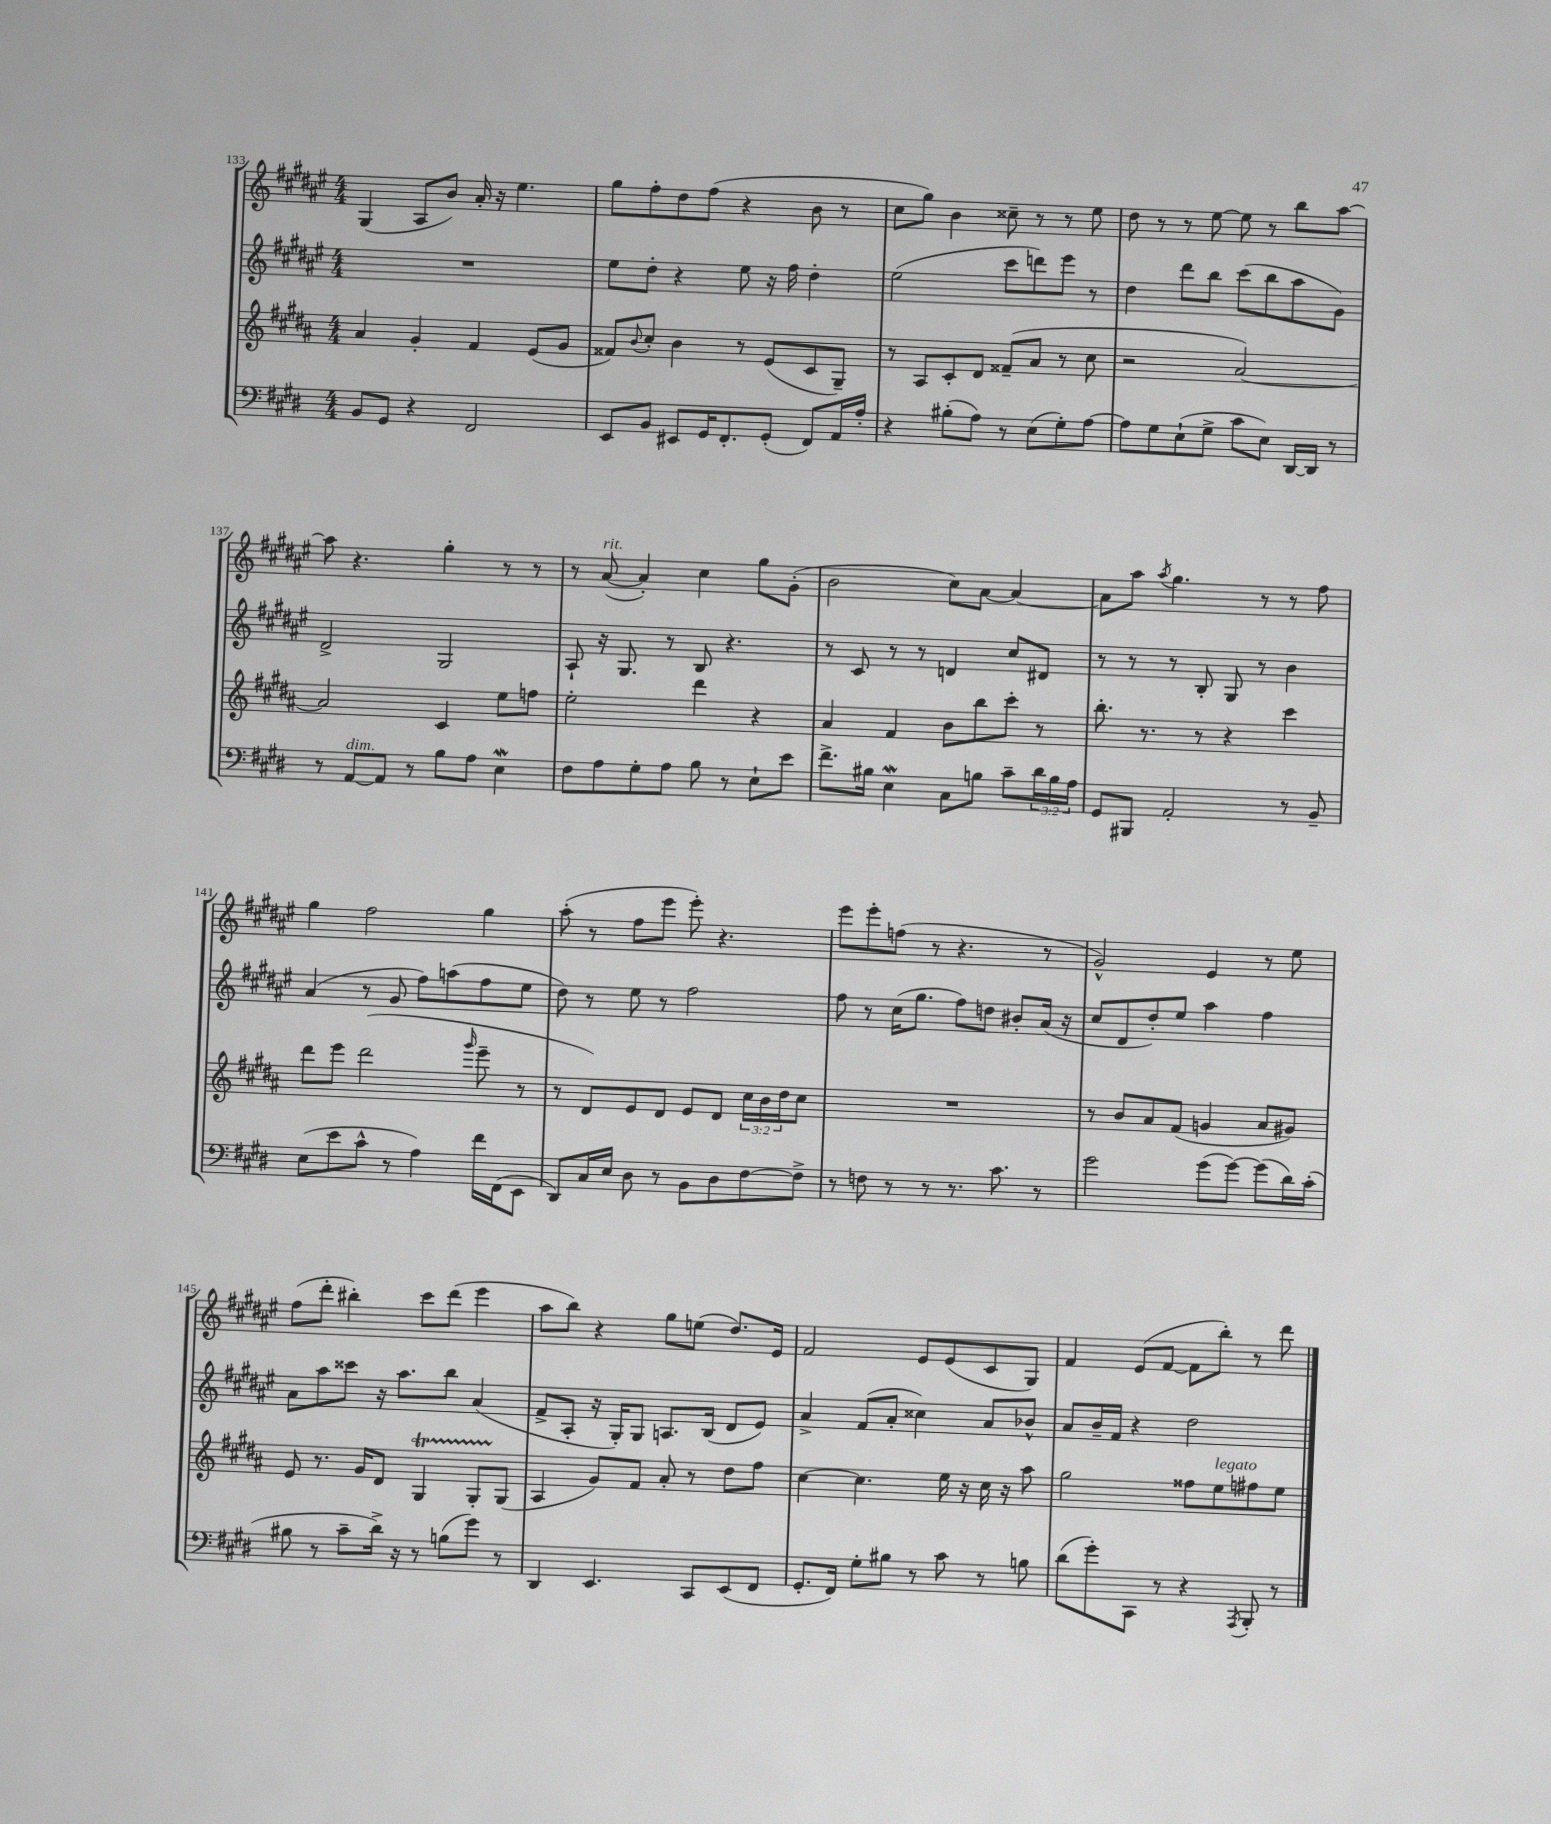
<<
\new StaffGroup <<
\new Staff = "s0" {
    \clef treble \key fis \major \numericTimeSignature \time 4/4
    gis4( ais8 b'8) ais'16-. r16 eis''4. |
    gis''8 fis''8-. dis''8 fis''8( r4 b'8 r8 |
    cis''8 gis''8) b'4 cisis''8-- r8 r8 eis''8 |
    dis''8 r8 r8 eis''8~ eis''8 r8 b''8 ais''8~ |
    ais''8 r4. gis''4-. r8 r8 |
    r8 ais'8~^\markup { \italic "rit." }( ais'4-.) cis''4 gis''8 gis'8-.( |
    b'2 cis''8) ais'8~ ais'4~ |
    ais'8 ais''8 \acciaccatura { ais''8 } gis''4. r8 r8 fis''8 |
    gis''4 fis''2 gis''4 |
    ais''8-.( r8 fis''8 eis'''8 eis'''8-.) r4. |
    eis'''8 eis'''8-. f''8( r8 r4. r8 |
    gis'2-^) eis'4 r8 eis''8 |
    fis''8( dis'''8-. bis''4-.) cis'''8 dis'''8( eis'''4 |
    ais''8 b''8) r4 gis''8 e''8( dis''8.) eis'16 |
    fis'2 eis'8 eis'8( cis'8 gis8) |
    fis'4 eis'8( fis'8~ fis'8 b''8-.) r8 dis'''8 \bar "|." |
}
\new Staff = "s1" {
    \clef treble \key fis \major \numericTimeSignature \time 4/4
    R1 |
    eis''8 dis''8-. r4 eis''8 r16 fis''16 dis''4-. |
    eis''2( cis'''8 d'''8) eis'''8 r8 |
    dis''4 dis'''8 b''8 cis'''8( b''8 ais''8 gis'8) |
    dis'2-> gis2 |
    ais8-! r16 gis8. r8 b8 r4. |
    r8 cis'8 r8 r8 d'4 cis''8 dis'8 |
    r8 r8 r8 b8-. gis8 r8 b'4 |
    ais'4( r8 gis'8 fis''8) a''8( fis''8 eis''8 |
    dis''8) r8 eis''8 r8 fis''2 |
    fis''8 r8 cis''16( gis''8. fis''8) d''8 bis'8-. ais'16( r16 |
    cis''8 dis'8 dis''8-.) eis''8 ais''4 fis''4 |
    ais'8 ais''8 cisis'''8 r16 ais''8. b''8 ais'4( |
    fis'8-> ais8-. r16 gis16-.) gis8 a8. b16( dis'8 eis'8) |
    ais'4-> fis'8( ais'8-. cisis''4) ais'8 bes'8-^ |
    ais'8 b'16-- fis'16 r4 dis''2 \bar "|." |
}
\new Staff = "s2" {
    \clef treble \key b \major \numericTimeSignature \time 4/4 \override Staff.TupletNumber.text = #tuplet-number::calc-fraction-text
    ais'4 gis'4-. fis'4 e'8( gis'8 |
    fisis'8) \appoggiatura { b'8 } cis''8-. b'4 r8 e'8( cis'8 gis8--) |
    r8 ais8 cis'8-. dis'8 fisis'8--( ais'8 r8 cis''8 |
    r2 ais'2~) |
    ais'2 cis'4 e''8 f''8 |
    e''2-. dis'''4 r4 |
    ais'4 fis'4 b'8 b''8 cis'''8-. r8 |
    b''8.-. r8. r8 r4 cis'''4 |
    dis'''8 e'''8 dis'''2( \grace { gis'''16 } e'''8-- r8 |
    r8 dis'8) e'8 dis'8 e'8 dis'8 \tuplet 3/2 { cis''16 b'16 dis''16 } cis''8 |
    R1 |
    r8 b'8 ais'8 fis'8( g'4 ais'8 gis'8) |
    e'8 r8. gis'16 dis'8 gis4\startTrillSpan gis8-. gis8\stopTrillSpan( |
    ais4 gis'8) fis'8 ais'8-. r8 dis''8 fis''8 |
    cis''4~ cis''4. e''16 r16 cis''16 r16 ais''8 |
    gis''2 fisis''8 e''8^\markup { \italic "legato" } fis''8 e''8 \bar "|." |
}
\new Staff = "s3" {
    \clef bass \key e \major \numericTimeSignature \time 4/4 \override Staff.TupletNumber.text = #tuplet-number::calc-fraction-text
    b,8 gis,8 r4 fis,2 |
    e,8 b,8 eis,8 gis,16 fis,8.-. gis,8-.( fis,8) a,16 a16-. |
    r4 bis8-.( a8) r8 e8( gis8-.) a8~ |
    a8 gis8 e8-!( gis8-> cis'8 e8) dis,16~ dis,16 r8 |
    r8 a,8~^\markup { \italic "dim." } a,8 r8 b8 a8 e4\mordent |
    fis8 a8 gis8-. a8 b8 r8 e8-! e'8 |
    fis'8.-> bis16 e4\mordent cis8 b8 cis'8-- \tuplet 3/2 { dis'16 b16 a16 } |
    gis,8 bis,,8 a,2-. r8 b,8-- |
    e8( e'8 cis'8-^ r8 a4) fis'16 fis,16( e,8 |
    dis,8) cis16 e16 dis8 r8 b,8 dis8 fis8~ fis8-> |
    r8 f8 r8 r8 r8. cis'8. r8 |
    gis'2 gis'8( gis'8~) gis'8( dis'16) cis'16-.( |
    bis8 r8 cis'8-- dis'16->) r16 r8 b8( gis'8) r8 |
    dis,4 e,4. cis,8 e,8( fis,8 |
    gis,8.-. fis,16) gis8-. bis8 r8 cis'8 r8 b8 |
    dis'8( gis'8-.) cis,8 r8 r4 \acciaccatura { a,,8 } b,,8-. r8 \bar "|." |
}
>>
>>
\layout { \context { \Score currentBarNumber = #133 } }
